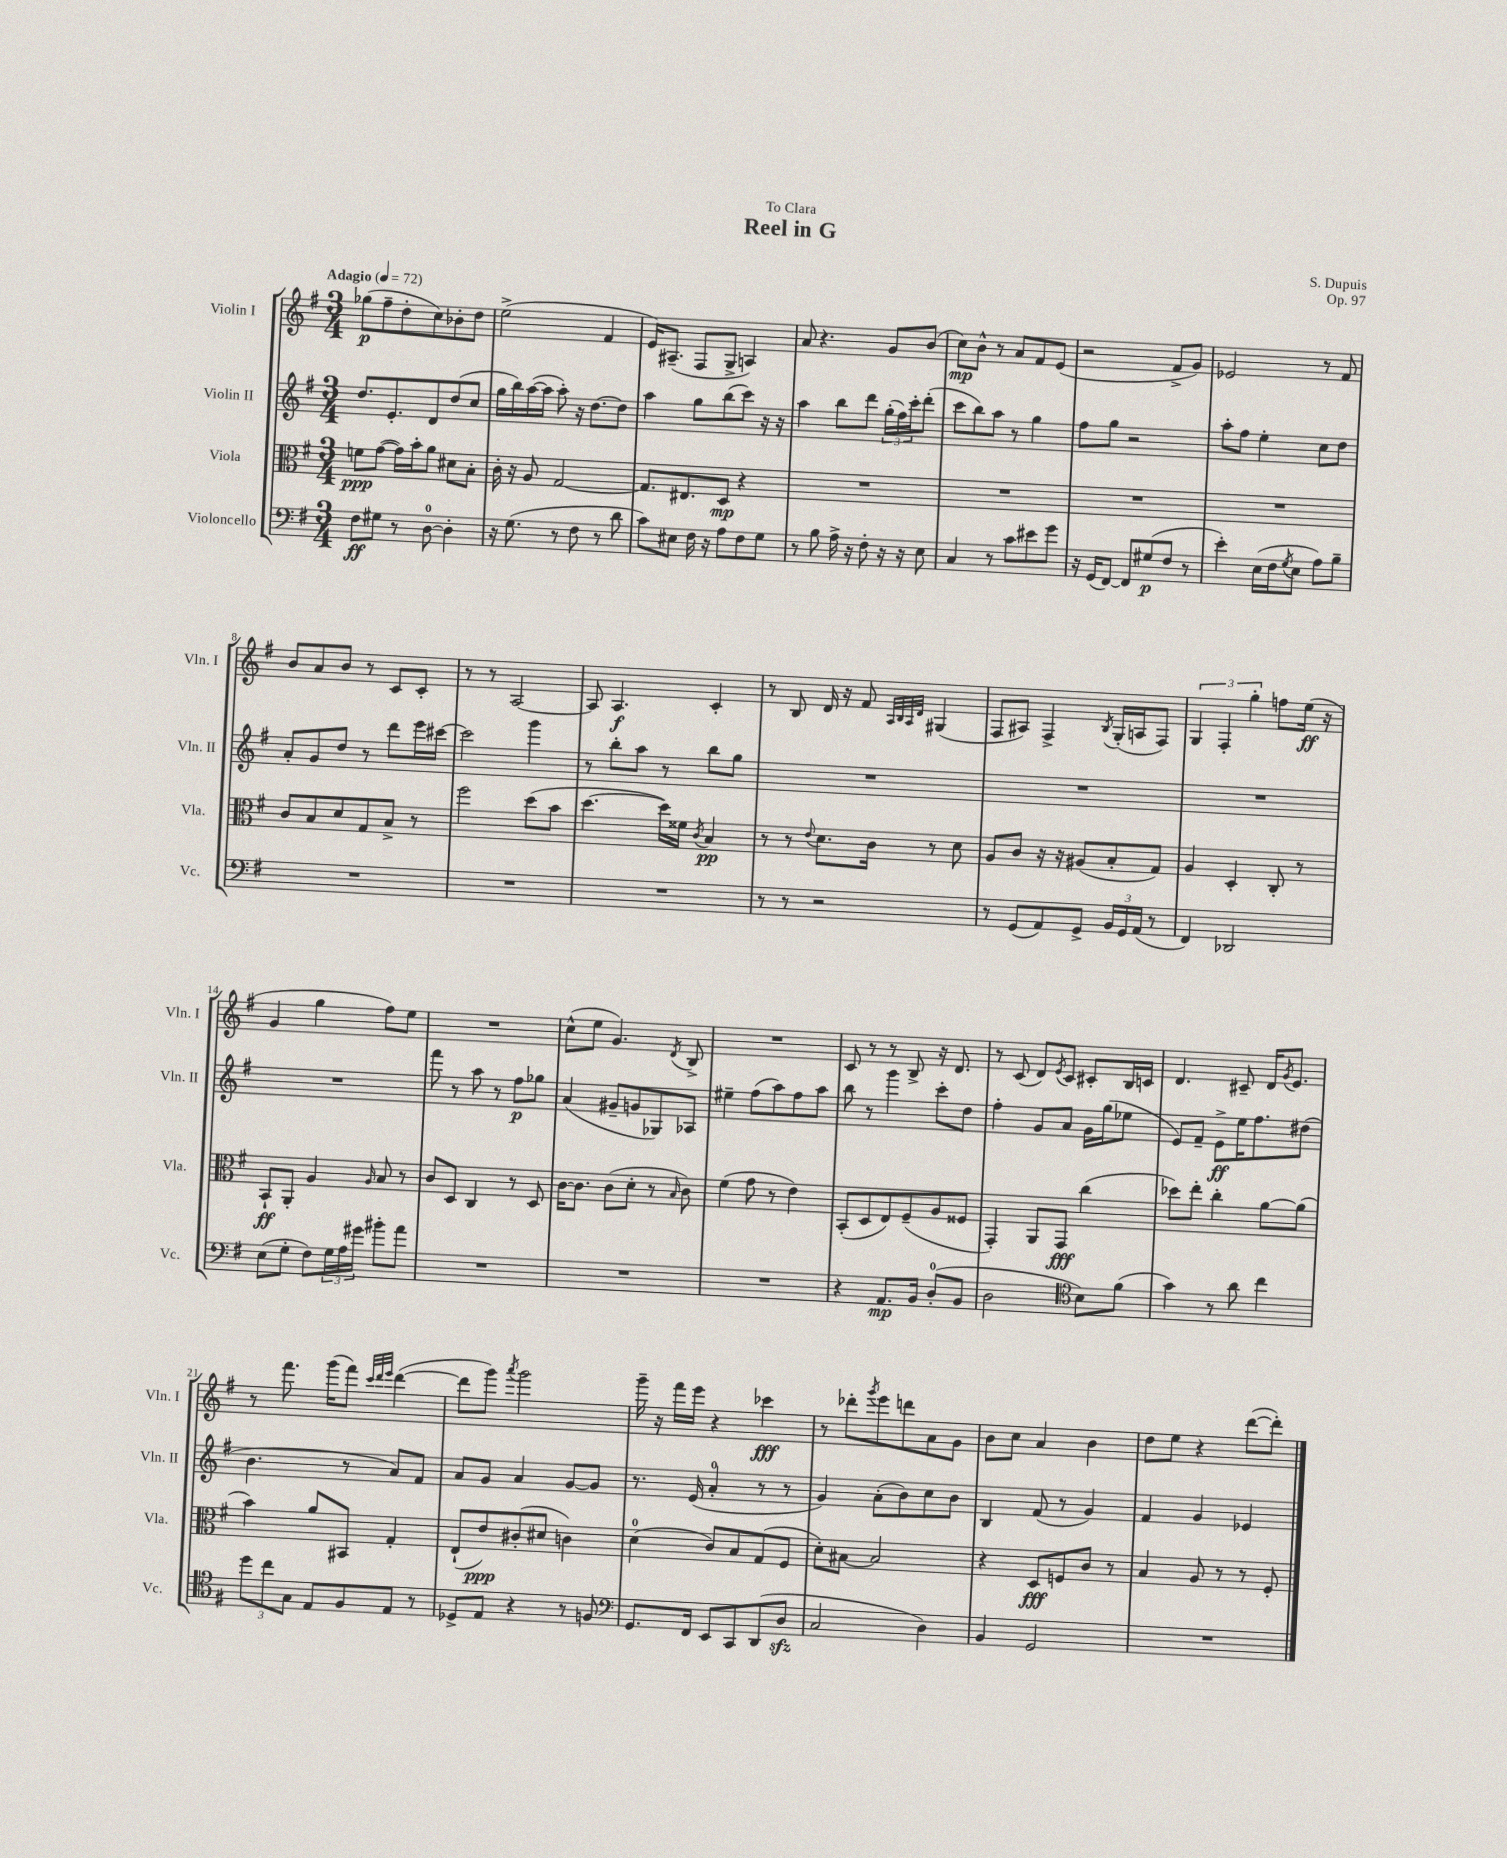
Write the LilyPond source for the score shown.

\header { title = "Reel in G" composer = "S. Dupuis" dedication = "To Clara" opus = "Op. 97" }
<<
\new StaffGroup <<
\new Staff = "s0" \with { instrumentName = "Violin I" shortInstrumentName = "Vln. I" } {
    \clef treble \key g \major \numericTimeSignature \time 3/4 \tempo "Adagio" 4 = 72
    ges''8\p( fis''8-- d''8-. c''8) bes'8-. d''8 |
    e''2->( fis'4 |
    e'16) ais8.--( fis8 g8-> a4) |
    a'8 r4. g'8 b'8( |
    c''8\mp) b'8-^ r8 a'8 fis'8 e'8( |
    r2 fis'8-> g'8) |
    ees'2 r8 fis'8 |
    b'8 a'8 b'8 r8 c'8 c'8-. |
    r8 r8 a2~ |
    a8 a4.\f c'4-. |
    r8 b8 d'16 r16 fis'8 \grace { a32 b32 a32 d'32 } gis4( |
    fis8 ais8) fis4-> \acciaccatura { b8 } g16-.( a16 fis8) |
    \tuplet 3/2 { g4 fis4-. g''4-. } f''8 e''16\ff( r16 |
    g'4 g''4 fis''8) e''8 |
    R2. |
    c''8-^( e''8 g'4.) \acciaccatura { d'8 } b8-> |
    R2. |
    c'8 r8 r8 b8-> r16 d'8. |
    r8 c'8( d'8) \acciaccatura { e'8 } c'8 cis'8-. b16 c'16 |
    d'4. cis'8-- d'16 \acciaccatura { g'8 } e'8. |
    r8 fis'''8. g'''16( fis'''8) \grace { c'''32 d'''32 e'''32 } d'''4~( |
    d'''8 g'''8) \acciaccatura { a'''8 } g'''2 |
    g'''16-- r16 fis'''16 e'''16 r4 ces'''4\fff |
    r8 des'''8-. \acciaccatura { g'''8 } e'''8 d'''8 a'8 g'8 |
    b'8 c''8 a'4 b'4 |
    d''8 e''8 r4 d'''8~( d'''8-.) \bar "|." |
}
\new Staff = "s1" \with { instrumentName = "Violin II" shortInstrumentName = "Vln. II" } {
    \clef treble \key g \major \numericTimeSignature \time 3/4
    d''8. e'8.-. d'8 d''8( c''8 |
    g''16 b''16) a''16~( a''16 a''8-.) r16 d''8.~ d''8 |
    a''4 g''8 b''8( c'''8) r16 r16 |
    a''4 b''8 d'''8 \tuplet 3/2 { g''16-.( fis''16) c'''16-. } d'''8-.( |
    c'''8 b''8) a''8 r8 g''4 |
    fis''8 g''8 r2 |
    a''8-. fis''8 e''4-. c''8 d''8 |
    a'8-. g'8 d''8 r8 d'''8 e'''16 cis'''16~ |
    cis'''2 g'''4 |
    r8 b''8-. a''8 r8 b''8 g''8 |
    R2. |
    R2. |
    R2. |
    R2. |
    fis'''8 r8 a''8 r8 fis''8\p ges''8 |
    a'4( gis'8-- g'8 ges8) aes8 |
    eis''4-- fis''8( a''8) fis''8 a''8 |
    b''8 r8 g'''4 c'''8-. d''8 |
    fis''4-. g'8 a'8 g'16 g''16( ees''8 |
    e'8) fis'8-- e'8->\ff e''16 fis''8. dis''8( |
    b'4. r8 a'8) fis'8 |
    a'8 g'8 a'4 g'8~ g'8 |
    r8. e'16( a'4-0-. r8 r8 |
    g'4) a'8-.( b'8) c''8 b'8 |
    b4 fis'8( r8 g'4) |
    fis'4 g'4 ees'4 \bar "|." |
}
\new Staff = "s2" \with { instrumentName = "Viola" shortInstrumentName = "Vla." } {
    \clef alto \key g \major \numericTimeSignature \time 3/4
    f'8\ppp g'8~( g'16) b'16-. a'8 dis'8 b8-. |
    c'16-. r16 a8 g2~ |
    g8. eis8. d8\mp r4 |
    R2. |
    R2. |
    R2. |
    R2. |
    c'8 b8 d'8 g8 b8-> r8 |
    fis''2 d''8( b'8 |
    d''4.~ d''16) fisis'16 \acciaccatura { c'8 } b4\pp |
    r8 r8 \appoggiatura { e'8 } d'8. c'16 r8 d'8 |
    a8 c'8 r16 r16 ais8( b8-. g8) |
    a4 d4-. c8-. r8 |
    b,8-!\ff a,8-. a4 \grace { a16 } b8 r8 |
    c'8 d8 c4 r8 d8 |
    c'16~ c'8. c'8( d'8-. r8 \grace { b16 } c'8) |
    fis'4( g'8 r8 e'4) |
    b,8-.( d8 e8) fis8--( a8 fisis8 |
    g,4-.) a,8 g,8\fff c''4( |
    des''8) e''8-. c''4-. a'8~ a'8( |
    b'4) a'8 bis,8 g4-. |
    e8-!( e'8\ppp) cis'8-.( dis'8 c'4) |
    d'4-0( c'8) b8 g8( fis8 |
    d'8-.) bis8~ bis2 |
    r4 d8\fff f8 c'8 r8 |
    b4 a8 r8 r8 fis8-. \bar "|." |
}
\new Staff = "s3" \with { instrumentName = "Violoncello" shortInstrumentName = "Vc." } {
    \clef bass \key g \major \numericTimeSignature \time 3/4
    fis8\ff gis8 r8 d8-0~ d4-. |
    r16 g8.( r8 fis8 r8 d'8 |
    c'8) eis8 fis16 r16 a8 fis8 g8 |
    r8 b8 a16-> r16 fis8-. r16 r16 e8 |
    c4 r8 c'8 eis'8 g'8 |
    r16 g,16( fis,8~) fis,8 gis8\p( fis8 r8 |
    e'4-.) e16( fis16 \acciaccatura { g8 } e8 a8) b8-- |
    R2. |
    R2. |
    R2. |
    r8 r8 r2 |
    r8 g,8( a,8) g,8-> \tuplet 3/2 { b,16 g,16 a,16( } r8 |
    fis,4) des,2 |
    e8( g8-. fis8) \tuplet 3/2 { g16 a16 gis'16 } bis'8-. a'8 |
    R2. |
    R2. |
    R2. |
    r4 a,8.\mp b,16 d8-0-.( b,8 |
    d2 \clef tenor b8) fis'8( |
    g'4) r8 a'8 c''4 |
    \tuplet 3/2 { d''8 c''8 g8 } e8 fis8 e8 r8 |
    des8-> e8 r4 r8 f8 |
    \clef bass g,8. fis,16 e,8 c,8 d,8( d8\sfz |
    c2 d4) |
    b,4 g,2 |
    R2. \bar "|." |
}
>>
>>
